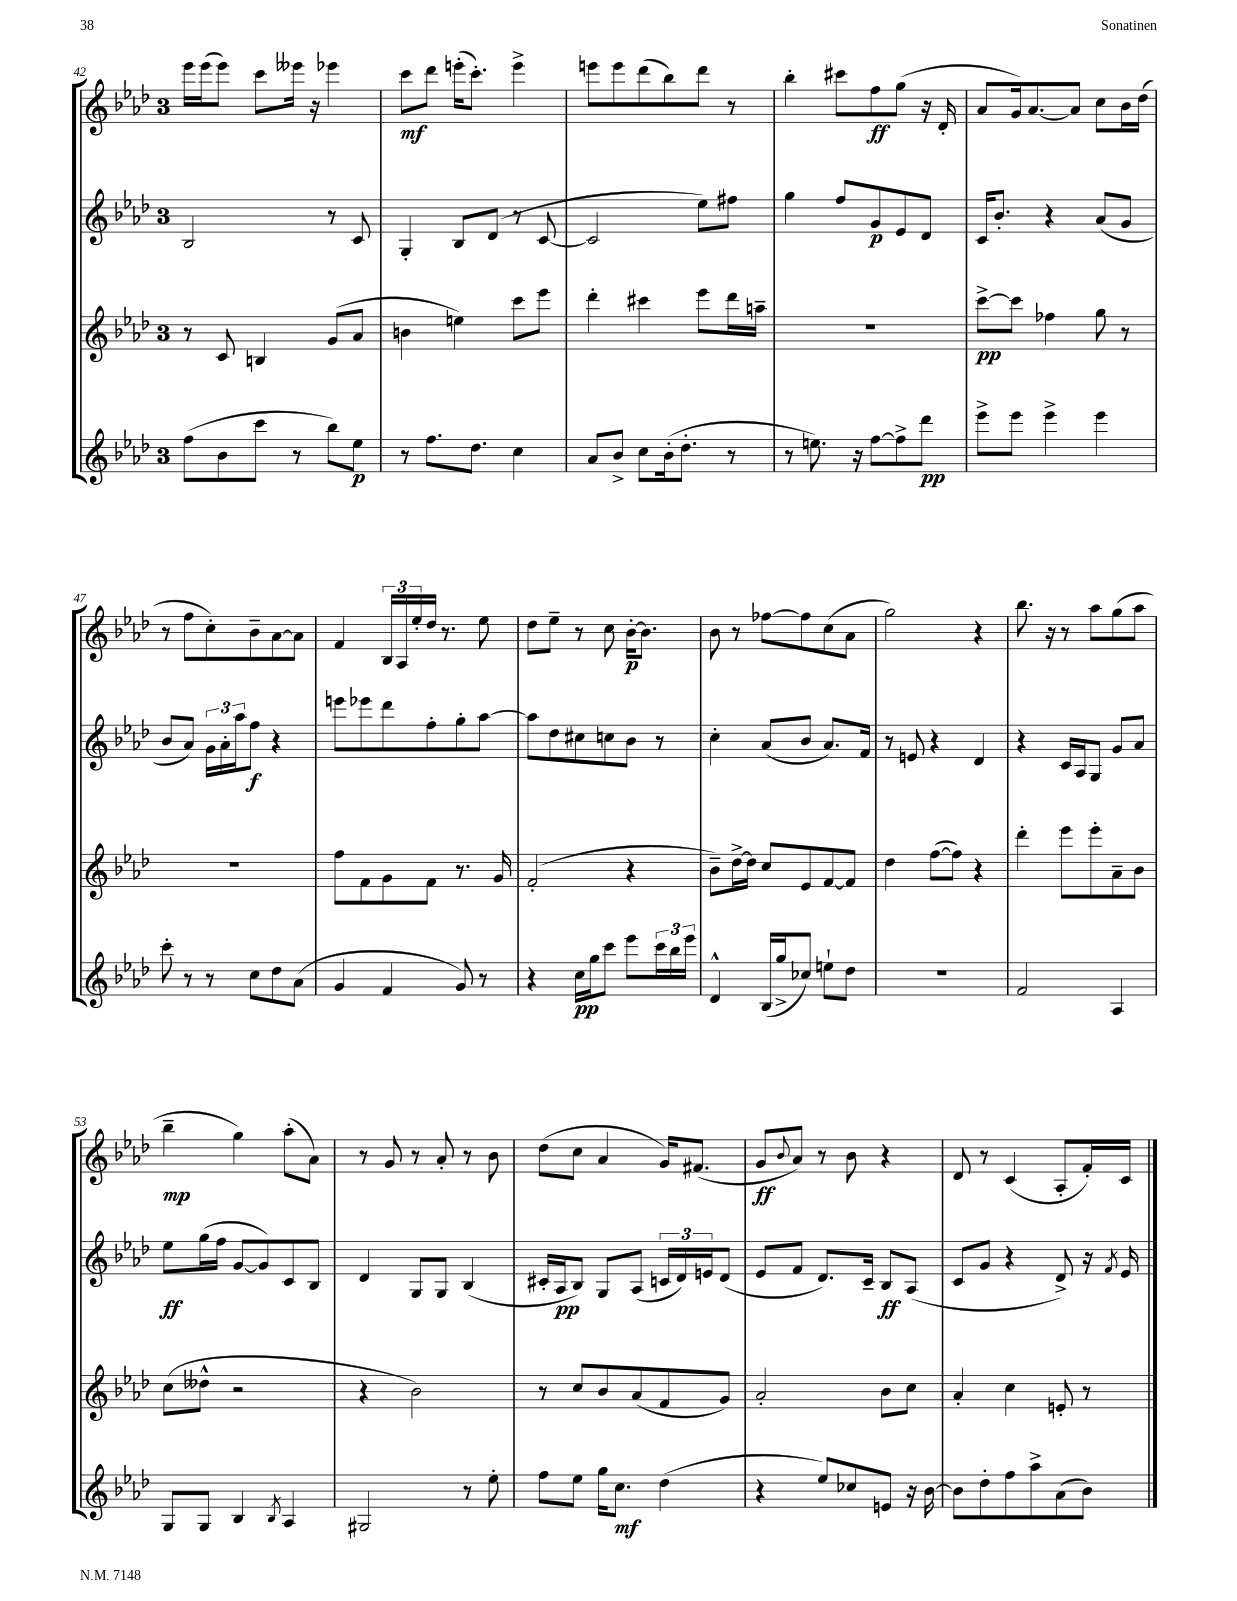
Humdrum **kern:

**kern	**kern	**kern	**kern
*staff4	*staff3	*staff2	*staff1
*clefG2	*clefG2	*clefG2	*clefG2
*k[b-e-a-d-]	*k[b-e-a-d-]	*k[b-e-a-d-]	*k[b-e-a-d-]
*M3/4	*M3/4	*M3/4	*M3/4
(8ff	8r	2B-	16eee-
.	.	.	(16eee-
8b-	8c	.	8eee-)
8ccc	4B	.	8ccc
8r	.	.	16eee--
.	.	.	16r
8bb-)	(8g	8r	4eee-
8ee-	8a-	8c	.
=	=	=	=
8r	4b	4G'	8ccc
8.ff	.	.	8ddd-
.	4ee)	8B-	(16eee'
8.dd-	.	.	8.ccc')
.	.	(8d-	.
4cc	8ccc	8r	4eee^
.	8eee-	[8c	.
=	=	=	=
8a-	4ddd-'	2c]	8eee
8b-^	.	.	8eee
8cc	4ccc#	.	(8ddd-
(16b-'	.	.	8bb-)
8.dd-'	.	.	.
.	8eee-	8ee-)	8ddd-
8r	16ddd-	8ff#	8r
.	16aa~	.	.
=	=	=	=
8r	2.r	4gg	4bb-'
8.ee)	.	.	.
.	.	8ff	8ccc#
16r	.	.	.
[8ff	.	8g	8ff
8ff^]	.	8e-	(8gg
8ddd-	.	8d-	16r
.	.	.	16d-'
=	=	=	=
8eee-^	[8ccc^	16c	8a-
.	.	8.b-'	.
8eee-	8ccc]	.	16g)
.	.	.	[8.a-
4eee-^	4ff-	4r	.
.	.	.	8a-]
4eee-	8gg	(8a-	8cc
.	8r	8g	16b-
.	.	.	(16dd-
=	=	=	=
8ccc'	2.r	8b-	8r
8r	.	8a-)	8ff
8r	.	24g	8cc')
.	.	24a-'	.
.	.	24aa-	.
8cc	.	8ff	8b-~
8dd-	.	4r	[8a-
(8a-	.	.	8a-]
=	=	=	=
4g	8ff	8eee	4f
.	8f	8eee-	.
4f	8g	8ddd-	24B-
.	.	.	24A-
.	.	.	24ee-'
.	8f	8ff'	16dd-
.	.	.	8.r
8g)	8.r	8gg'	.
8r	.	[8aa-	8ee-
.	16g	.	.
=	=	=	=
4r	(2f'	8aa-]	8dd-
.	.	8dd-	8ee-~
16cc	.	8cc#	8r
16gg	.	.	.
8ccc	.	8cc	8cc
8eee-	4r	8b-	[16b-'
.	.	.	8.b-]
24ccc	.	8r	.
24bb-	.	.	.
24eee-	.	.	.
=	=	=	=
4d-^^	8b-~)	4cc'	8b-
.	[16dd-^	.	8r
.	16dd-]	.	.
(16B-	8cc	(8a-	[8ff-
16gg^	.	.	.
8cc-)	8e-	8b-	8ff-]
8ee`	[8f	8.a-)	(8cc
8dd-	8f]	.	8a-
.	.	16f	.
=	=	=	=
2.r	4dd-	8r	2gg)
.	.	8e	.
.	([8ff	4r	.
.	8ff])	.	.
.	4r	4d-	4r
=	=	=	=
2f	4ddd-'	4r	8.bb-
.	.	.	16r
.	8eee-	16c	8r
.	.	16A-	.
.	8eee-'	8G	8aa-
4A-	8a-~	8g	(8gg
.	8b-	8a-	8aa-
=	=	=	=
8G	(8cc	8ee-	4bb-~
8G	8dd--^^	(16gg	.
.	.	16ff	.
4B-	2r	[8g	4gg)
.	.	8g])	.
8qB-	.	.	.
4A-	.	8c	(8aa-'
.	.	8B-	8a-)
=	=	=	=
2G#	4r	4d-	8r
.	.	.	8g
.	2b-)	8G	8r
.	.	8G	8a-'
8r	.	(4B-	8r
8ee-'	.	.	8b-
=	=	=	=
8ff	8r	16c#'	(8dd-
.	.	16A-	.
8ee-	8cc	8B-)	8cc
16gg	8b-	8G	4a-
8.cc	.	.	.
.	(8a-	(8A-	.
(4dd-	8f	24c	16g)
.	.	24d-)	.
.	.	.	(8.f#
.	.	24e	.
.	8g)	(8d-	.
=	=	=	=
4r	2a-'	8e-	8g
.	.	.	8qqb-
.	.	8f	8a-)
8ee-)	.	8.d-)	8r
8cc-	.	.	8b-
.	.	16c~	.
8e	8b-	8B-	4r
16r	8cc	(8A-	.
[16b-	.	.	.
=	=	=	=
8b-]	4a-'	8c	8d-
8dd-'	.	8g	8r
8ff	4cc	4r	(4c
8aa-^	.	.	.
(8a-	8e'	8d-^)	8A-'
8b-)	8r	16r	16f')
.	.	8qf	.
.	.	16e-	16c
==	==	==	==
*-	*-	*-	*-
